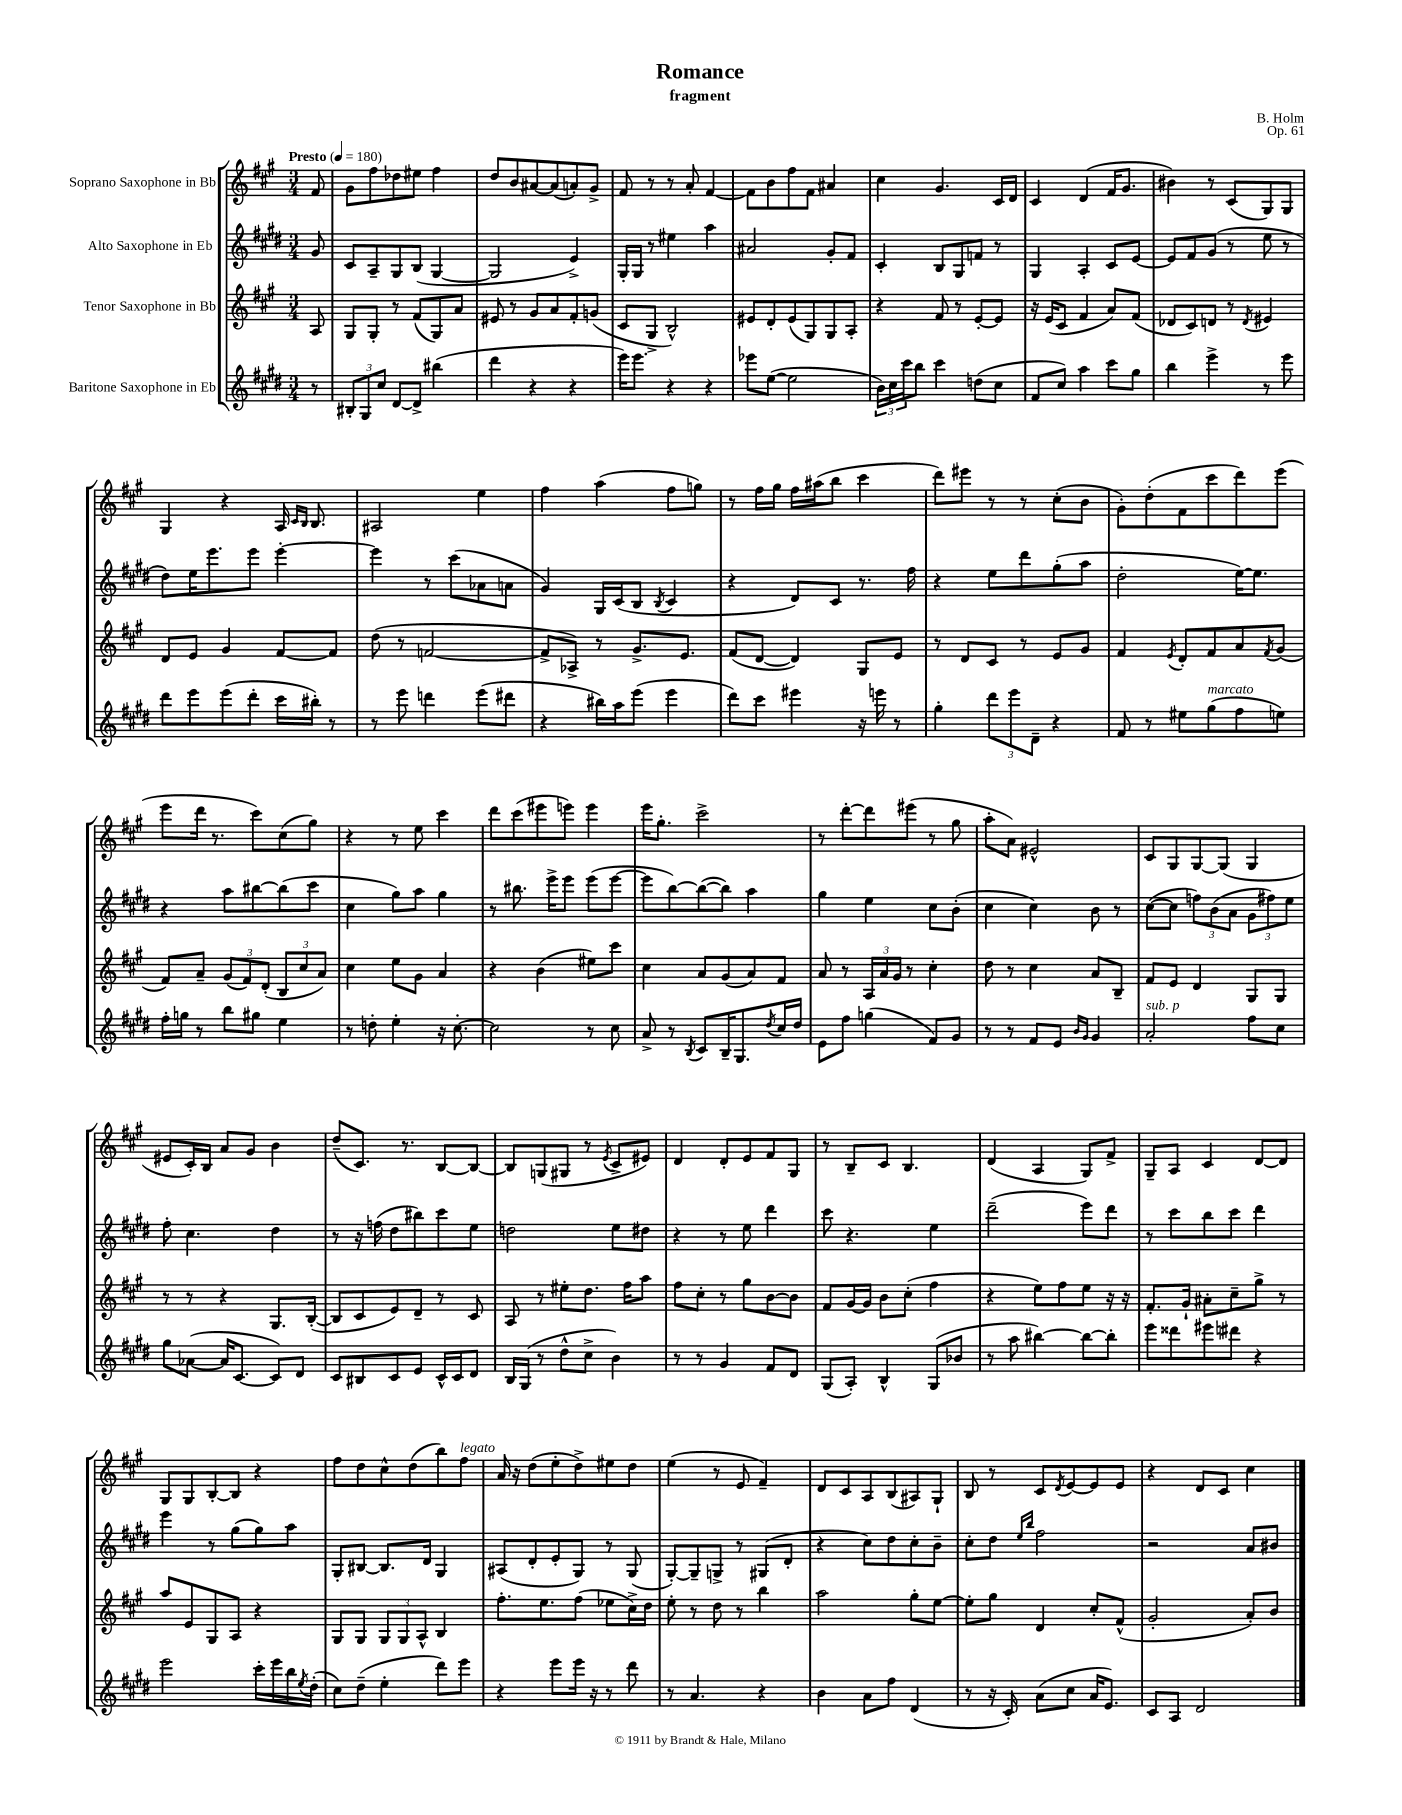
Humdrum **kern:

**kern	**kern	**kern	**kern
*staff4	*staff3	*staff2	*staff1
*clefG2	*clefG2	*clefG2	*clefG2
*k[f#c#g#d#]	*k[f#c#g#]	*k[f#c#g#d#]	*k[f#c#g#]
*M3/4	*M3/4	*M3/4	*M3/4
*MM180	*MM180	*MM180	*MM180
8r	8A	8g#	8f#
=	=	=	=
12B#'	8G#	8c#	8g#
12G#	.	.	.
.	8G#'	8A~	8ff#
12cc#	.	.	.
[8d#	8r	8G#	8dd-
8d#^]	(8f#	(8B	8ee#
(4bb#	8G#)	[4G#	4ff#
.	8a	.	.
=	=	=	=
4ddd#	8e#	2G#]	8dd
.	8r	.	8b
4r	8g#	.	[8a#
.	8a	.	(8a#]
4r	8f#'	4e^)	8a')
.	(8g	.	8g#^
=	=	=	=
16eee)	8c#	16G#'	8f#
8.eee	.	16G#	.
.	8G#^	8r	8r
4r	2B^^)	4ee#	8r
.	.	.	8a'
4r	.	4aa	[4f#
=	=	=	=
8eee-	8e#	2a#	8f#]
([8ee	8d'	.	8b
2ee]	(8e#	.	8ff#
.	8G#)	.	8f#
.	8G#	8g#'	4a#
.	8A'	8f#	.
=	=	=	=
24b)	4r	4c#'	4cc#
24cc#	.	.	.
24ccc#	.	.	.
8bb	.	.	.
4ccc#	8f#	8B	4.g#
.	8r	8G#	.
(8dd	[8e'	8f	.
8cc#	8e]	8r	16c#
.	.	.	16d
=	=	=	=
8f#	16r	4G#	4c#
.	(16e	.	.
8cc#)	8c#	.	.
4aa	4f#	4A'	(4d
8ccc#	8a)	8c#	16f#
.	.	.	8.g#
8gg#	(8f#	[8e	.
=	=	=	=
4bb	8d-	8e]	4b#)
.	8c#)	8f#	.
4eee^	8d	(8g#	8r
.	8r	8r	(8c#
.	8qd	.	.
8r	4e#	8ee	8G#)
8eee	.	8r	8G#
=	=	=	=
8ddd#	8d	8dd#)	4G#
8eee	8e	16ee	.
.	.	8.eee	.
(8eee	4g#	.	4r
8ddd#'	.	8eee	.
16ccc#	[8f#	[4eee'	16A
.	.	.	16qqc#
.	.	.	16qqB
16bb#')	.	.	8.B
8r	8f#]	.	.
=	=	=	=
8r	(8dd	4eee]	2A#
8eee	8r	.	.
4ddd	[2f	8r	.
.	.	(8ccc#	.
(8eee	.	8a-	4ee
8ddd#	.	8a	.
=	=	=	=
4r	8f^]	4g#)	4ff#
.	8A-^)	.	.
16bb#)	8r	16G#	(4aa
16aa	.	(16c#	.
(8eee	8.g#^	8B	.
.	.	8qB	.
4eee	.	4c#	8ff#
.	8.e	.	.
.	.	.	8gg)
=	=	=	=
8ddd#)	(8f#	4r	8r
8ccc#	[8d	.	16ff#
.	.	.	16gg#
4eee#	4d])	8d#)	16ff#
.	.	.	(16aa#
.	.	8c#	8bb
16r	8G#	8.r	4ccc#
16eee	.	.	.
8r	8e	.	.
.	.	16ff#	.
=	=	=	=
4gg#'	8r	4r	8ddd)
.	8d	.	8eee#
12ddd#	8c#	8ee	8r
12eee	.	.	.
.	8r	8ddd#	8r
12d#~	.	.	.
4r	8e	(8gg#'	(8cc#'
.	8g#	8aa	8b
=	=	=	=
8f#	4f#	2dd#'	8g#')
8r	.	.	(8dd'
.	8qe	.	.
8ee#	8d'	.	8f#
(8gg#	8f#	.	8ccc#
8ff#	8a	[16ee)	8ddd)
.	.	8.ee]	.
.	8qf#	.	.
8ee)	(8g#	.	(8eee
=	=	=	=
16ff#'	8f#)	4r	8eee
16gg	.	.	.
8r	8a~	.	16ddd
.	.	.	8.r
8bb	(12g#	8aa	.
.	12f#)	.	.
8gg#	.	[8bb#	8ccc#)
.	(12d'	.	.
4ee	12B	(8bb#]	(8cc#
.	12cc#	.	.
.	.	8ccc#	8gg#)
.	12a)	.	.
=	=	=	=
8r	4cc#	4cc#	4r
8dd'	.	.	.
4ee'	8ee	8gg#)	8r
.	8g#	8aa	8ee
16r	4a	4gg#	4ccc#
[8.cc#'	.	.	.
=	=	=	=
2cc#]	4r	8r	8ddd
.	.	8.bb#	(8ccc#
.	(4b	.	8eee#
.	.	16eee^	.
.	.	8eee	8eee)
8r	8ee#)	(8eee	4eee
8cc#	8ccc#	[8eee	.
=	=	=	=
8a^	4cc#	8eee]	16eee
.	.	.	8.gg#'
8r	.	[8bb)	.
8qB	.	.	.
8c#	8a	(8bb_	2ccc#^
16B~	(8g#	8bb])	.
8.G#	.	.	.
.	8a)	4aa	.
8qdd#	.	.	.
16cc#	8f#	.	.
16dd#	.	.	.
=	=	=	=
8e	8a	4gg#	8r
8ff#	8r	.	[8ddd'
(4gg	24A	4ee	8ddd]
.	24a	.	.
.	24g#	.	.
.	8r	.	(8eee#
8f#)	4cc#'	8cc#	8r
8g#	.	(8b'	8gg#
=	=	=	=
8r	8dd	4cc#	8aa'
8r	8r	.	8a)
8f#	4cc#	4cc#)	2e#^^
8e	.	.	.
16qqb	.	.	.
16qqg#	.	.	.
4g#	8a	8b	.
.	8B~	8r	.
=	=	=	=
2a'	8f#	([8cc#	8c#
.	8e	8cc#]	8G#
.	4d	12ff)	[8G#
.	.	(12b	.
.	.	.	(8G#]
.	.	12a	.
8ff#	8G#	12g#	4G#
.	.	12ff#)	.
8cc#	8G#	.	.
.	.	12ee	.
=	=	=	=
8gg#	8r	8ff#'	8e#
([8a-	8r	4.cc#	16c#')
.	.	.	16B
16a-]	4r	.	8a
[8.c#	.	.	.
.	.	.	8g#
8c#])	8.G#	4dd#	4b
8d#	.	.	.
.	([16B'	.	.
=	=	=	=
8c#	8B]	8r	(8dd~
8B#	8c#	16r	8.c#)
.	.	(16ff	.
8c#	8e)	8dd#	.
.	.	.	8.r
8e	8d~	8bb#)	.
16c#^^	8r	8ccc#	[8B
16c#	.	.	.
8d#	8c#	8ee	8B_
=	=	=	=
16B	8A	2dd	8B]
(16G#	.	.	.
8r	8r	.	(8G
8dd#^^	8ee#'	.	8G#
8cc#^	8.dd	.	8r
.	.	.	8qe
4b)	.	8ee	8c#^
.	16ff#	.	.
.	8aa	8dd#	8e#)
=	=	=	=
8r	8ff#	4r	4d
8r	8cc#'	.	.
4g#	8r	8r	8d'
.	8gg#	8ee	8e
8f#	[8b	4ddd#	8f#
8d#	8b]	.	8G#
=	=	=	=
(8G#	8f#	8ccc#	8r
8A')	[16g#	4.r	8B~
.	16g#]	.	.
4B^^	8b	.	8c#
.	(8cc#'	.	4.B
(8G#	4ff#	4ee	.
8b-	.	.	.
=	=	=	=
8r	4r	(2ddd#~	(4d
8aa	.	.	.
[4bb#)	8ee)	.	4A
.	8ff#	.	.
8bb#_	8ee	8eee)	8G#)
8bb#']	16r	8ddd#	8f#^
.	16r	.	.
=	=	=	=
8eee	8.f#'	8r	8G#~
8ddd##	.	8ccc#	8A
.	16g#`	.	.
8eee#	8a#'	8bb	4c#
8ddd#	8cc#~	8ccc#	.
4r	8gg#^	4ddd#	[8d
.	8r	.	8d]
=	=	=	=
2eee	8aa	4eee	8G#
.	8e	.	8G#
.	8G#	8r	[8B'
.	8A	(8gg#	8B]
16ccc#'	4r	8gg#)	4r
16eee	.	.	.
16bb	.	8aa	.
8qee	.	.	.
(16dd#'	.	.	.
=	=	=	=
8cc#)	8G#	8G#'	8ff#
(8dd#~	8G#	[8B#	8dd
4ee'	12G#	8.B#]	8cc#^^
.	12G#	.	.
.	.	.	(8dd
.	12A^^	.	.
.	.	16d#	.
8ddd#)	4B	4G#	8bb)
8eee	.	.	8ff#
=	=	=	=
4r	8.ff#'	(8A#	16a
.	.	.	16r
.	.	8d#'	(8dd
.	8.ee	.	.
8eee	.	8e'	8ee'
16eee	(8ff#	8G#)	8dd^)
16r	.	.	.
8r	8ee-	8r	8ee#
8ddd#	16cc#^)	(8G#	8dd
.	16dd	.	.
=	=	=	=
8r	8ee'	[8G#')	(4ee
4.a	8r	8G#~]	.
.	8dd	8G^	8r
.	8r	8r	8e
4r	4bb	(8G#	4f#~)
.	.	8d#'	.
=	=	=	=
4b	2aa	4r	8d
.	.	.	8c#
8a	.	8cc#)	8A
8ff#	.	8dd#	(8B
(4d#	8gg#'	8cc#'	8A#)
.	[8ee	8b~	8G#`
=	=	=	=
8r	8ee']	8cc#'	8B
16r	8gg#	8dd#	8r
16c#')	.	.	.
.	.	16qqee	.
.	.	16qqbb	.
(8a	4d	2ff#	8c#
.	.	.	8qd
8cc#	.	.	[8e
16a	8cc#'	.	8e]
8.e)	.	.	.
.	(8f#^^	.	8e
=	=	=	=
8c#	2g#'	2r	4r
8A	.	.	.
2d#	.	.	8d
.	.	.	8c#
.	8a')	8a	4cc#
.	8b	8b#	.
==	==	==	==
*-	*-	*-	*-
